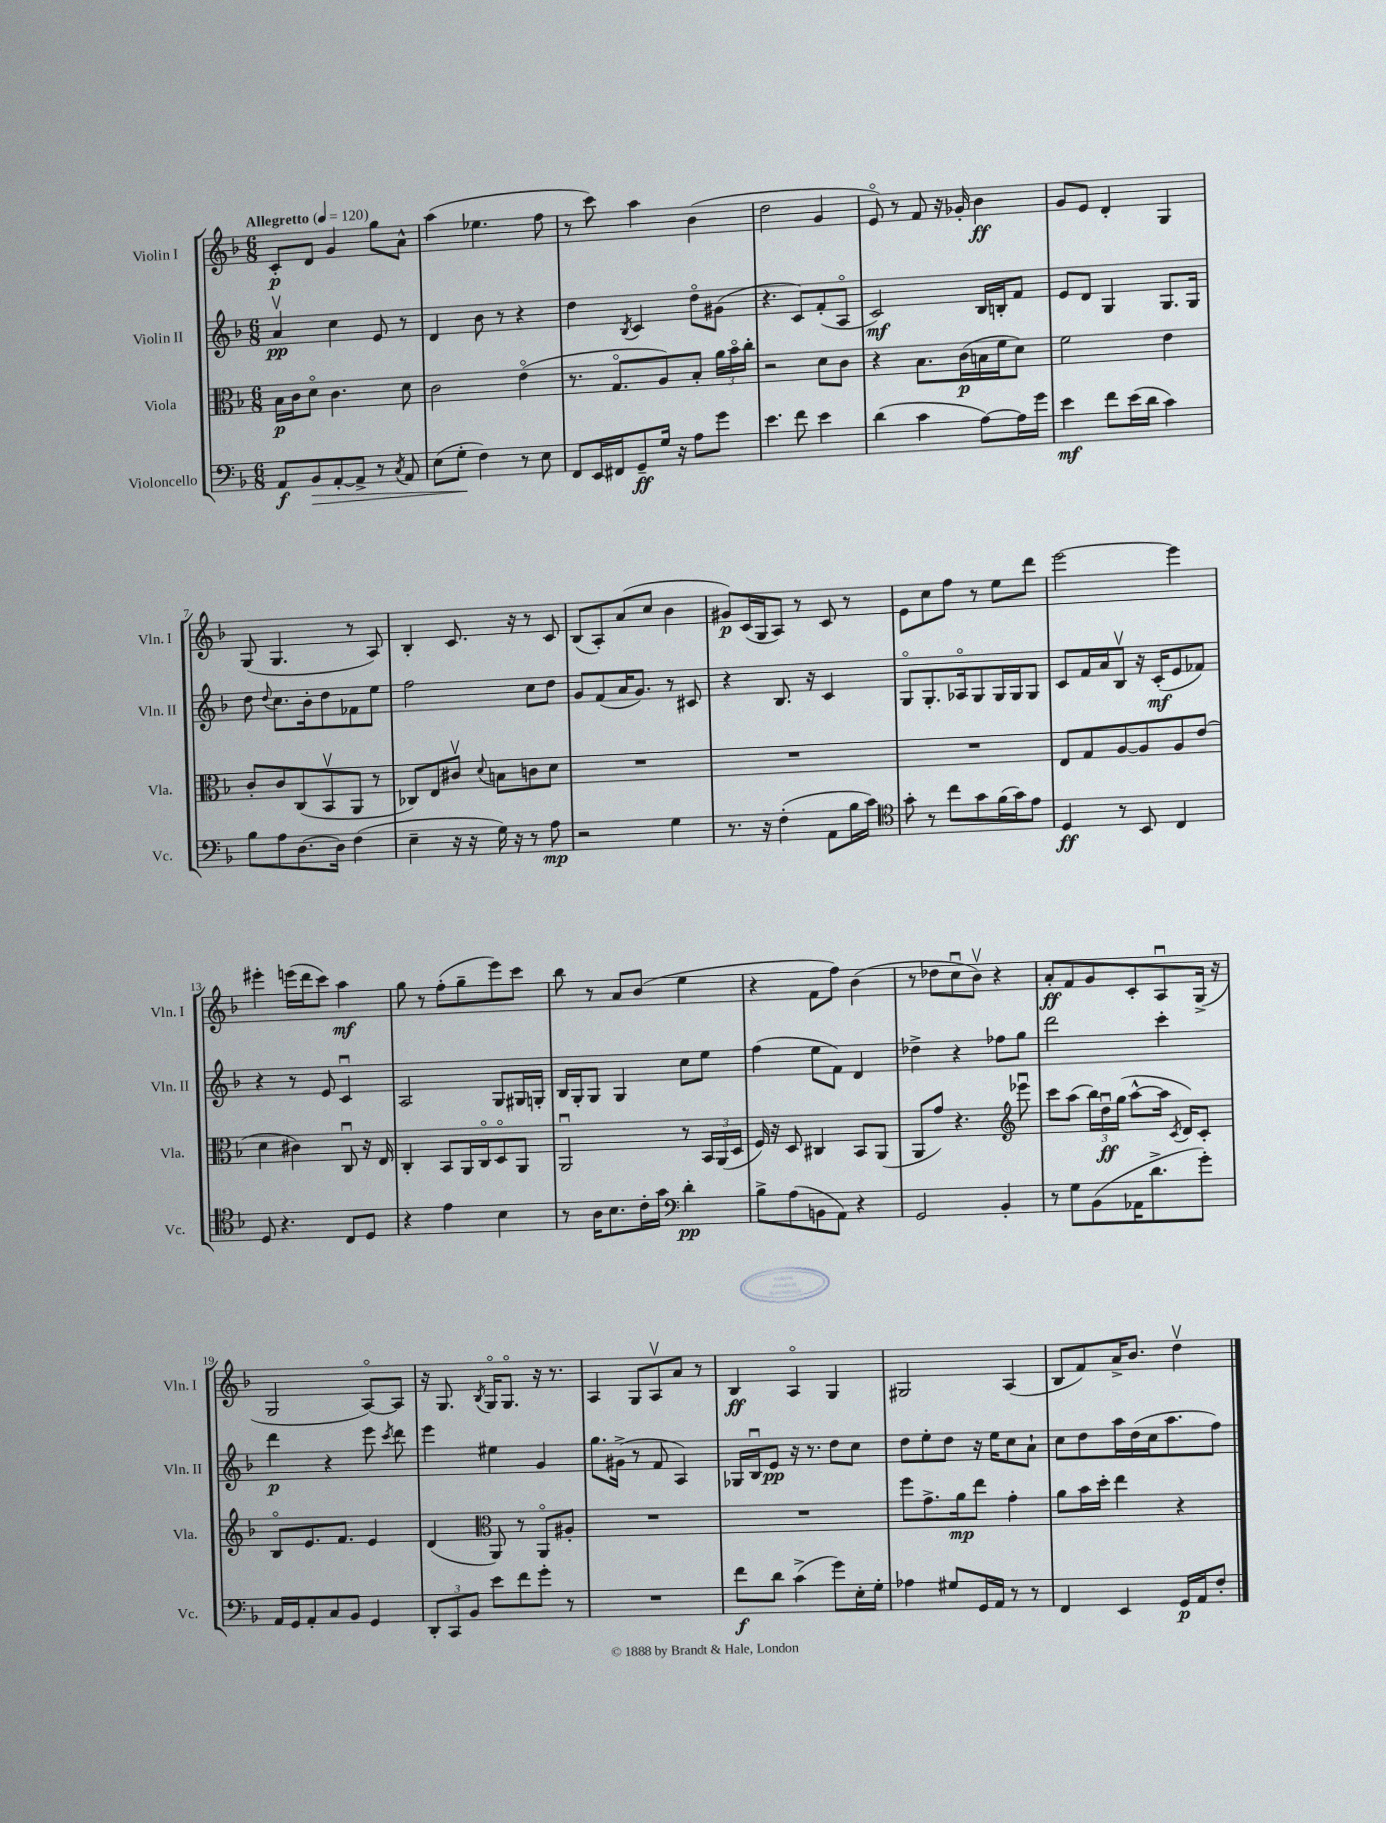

**kern	**kern	**kern	**kern
*staff4	*staff3	*staff2	*staff1
*clefF4	*clefC3	*clefG2	*clefG2
*k[b-]	*k[b-]	*k[b-]	*k[b-]
*M6/8	*M6/8	*M6/8	*M6/8
*MM120	*MM120	*MM120	*MM120
8AA/L	16B-\LL	4av/	8c'/L
.	16c\J	.	.
8BB-/	8do\J	.	8d/J
[8AA'/	4.c\	4cc\	4g/
8AA^/]J	.	.	.
8r	.	8e/	8gg\L
8qC/	.	.	.
8AA/	8d\	8r	8a^^\J
=	=	=	=
(8E\L	2c\	4d/	(4aa\
8G'\J	.	.	.
4F\)	.	8b-\	4.ee-\
.	.	8r	.
8r	(4eo\	4r	.
8E\	.	.	8ff\
=	=	=	=
8FF/L	8.r	4dd\	8r
16EE/L	.	.	8ccc\)
16FF#/J	8.Go/L	.	.
.	.	8qB-/	.
8GG~/	.	4c/	4aa\
16G/Jk	8A/)	.	.
16r	.	.	.
8A\L	8B-'/J	8ddo\L	(4b-\
8g\J	24a\LL	(8g#\J	.
.	24b-o\	.	.
.	24cc'\JJ	.	.
=	=	=	=
4.e\	2r	4.r	2dd\
8f\	.	8c/L)	.
4e\	8d\L	(8f'/	4g/
.	8c\J	8Ao/J	.
=	=	=	=
(4d\	4r	2c/)	8eo/)
.	.	.	8r
4c\	8.B-\L	.	8f/
.	.	.	16r
.	(16c\L	.	16g-'/
[8A\L)	16B\	16B-/LL	4b-\
.	16f\J	16B'/J	.
16A\]L	8d\J)	8f/J	.
16g\JJ	.	.	.
=	=	=	=
4e\	2f\	8e/L	8g/L
.	.	8d/J	8e/J
8f\L	.	4G/	4d'/
(16e\L	.	.	.
16d\JJ	.	.	.
4c\)	4e\	8.G/L	4G/
.	.	16G/Jk	.
=	=	=	=
8B-\L	8c'/L	8dd\	(8G/
.	.	8qqdd/	.
8A\	8c/	8.cc\L	4.G/
[8.D\	(8C/	.	.
.	.	16b-'\k	.
.	8BB-v/	8dd\	.
16D\]Jk	.	.	.
(4F\	8AA/J	8f-\	8r
.	8r	8ee\J	8A/)
=	=	=	=
4E~\	8C-/L)	2ff\	4B-'/
.	8E/	.	.
16r	8c#v/J	.	8.c/
16r	.	.	.
.	8qqd/	.	.
16G\)	8B\L	.	.
16r	.	.	16r
8r	8c\	8cc\L	8r
8A\	8d\J	8dd\J	8c/
=	=	=	=
2r	2.r	8g/L	(8B-/L
.	.	(8f/	8A'/)
.	.	16a/K	(8a/
.	.	8.g/J)	.
.	.	.	8cc/J
4G\	.	8r	4b-\
.	.	8c#/	.
=	=	=	=
8.r	2.r	4r	8g#/L)
.	.	.	(16c/L
16r	.	.	16G/J
(4F'\	.	8.B-/	8A/J)
.	.	.	8r
.	.	16r	.
8AA\L	.	4c/	8c/
16B-\L	.	.	8r
16c\JJ)	.	.	.
=	=	=	=
*clefC4	*	*	*
8g'\	2.r	8Go/L	8e\L
8r	.	8.G'/	8cc\
8cc\L	.	.	8ff\J
.	.	16A-o/k	.
8g\	.	8G/	8r
(16f\L	.	16G/L	8ee\L
16g\J)	.	16G/J	.
8e\J	.	8G/J	8ddd\J
=	=	=	=
4D/	8E/L	8c/L	[2eee\
.	8G/	16f/L	.
.	.	16a/J	.
8r	[8A/	8B-v/J	.
8BB-/	8A/]	16r	.
.	.	(16c'/LK	.
4C/	8A/	8e/	4eee\]
.	(8e/J	8f-/J)	.
=	=	=	=
8D/	4d\	4r	4eee#'\
4.r	.	.	.
.	4c#\)	8r	(16eee\LL
.	.	.	16ddd\J
.	.	8e/	8ccc\J)
8C/L	8Cu/	4cu/	4aa\
8D/J	16r	.	.
.	16E/	.	.
=	=	=	=
4r	4C'/	2A/	8gg\
.	.	.	8r
4e\	8BB-/L	.	(8ff'\L
.	16AA/L	.	8gg~\
.	16Co/J	.	.
4B-\	8Do/	8G/L	8eee\)
.	8AA/J	16G#/L	8ccc\J
.	.	16G'/JJ	.
=	=	=	=
8r	2AAu/	16B-/LL	8bb-\
.	.	16G'/J	.
16A\LK	.	8G/J	8r
8.B-\	.	.	.
.	.	4G/	8a/L
16c'\L	.	.	(8b-/J
16g\JJ	.	.	.
*clefF4	*	*	*
4d'\	8r	8cc\L	4ee\
.	24BB-/LL	8ee\J	.
.	(24AA/	.	.
.	24D/JJ	.	.
=	=	=	=
8B-^\L	16F/)	(4ff\	4r
.	16r	.	.
(8A\	8D/	.	.
8BB\	4C#/	8ee\L	8f\L
8AA\J)	.	8f\J)	8ff\J)
4r	8BB-/L	4d/	(4b-\
.	(8AA/J	.	.
=	=	=	=
2GG/	8AA/L	4dd-^\	8r
.	8g/J)	.	8dd-\L
.	4.r	4r	8ccu\
.	.	.	8b-v\J)
4BB-'/	.	8ff-\L	4r
*	*clefG2	*	*
.	8eee-u\	8gg\J	.
=	=	=	=
8r	8ccc\L	2ddd\	8a'/L
8G\L	(8aa\J	.	8f/
(8BB-\	24bb-\LL)	.	8g/
.	24ddu\	.	.
.	(24gg\JJ	.	.
16AA-\K	[8aa^^\L	.	8c'/
8.d^\	.	.	.
.	16aa\]Jk	4ccc'\	8Au/
.	8qc/	.	.
.	16d/LK)	.	.
8g'\J)	8c'/J	.	(16G^/Jk
.	.	.	16r
=	=	=	=
16AA/LL	8B-o/L	4ddd\	2G/
16GG/J	.	.	.
8AA'/	8.e/	.	.
8C/	.	4r	.
.	8.f/J	.	.
8BB-/J	.	.	.
4GG/	4e/	8eee\	[8Ao/L)
.	.	8qccc/	.
.	.	8ddd\	8A/]J
=	=	=	=
12DD'/L	(4d/	4eee\	16r
.	.	.	8.G/
12CC/	.	.	.
12BB-/J	.	.	.
*	*clefC3	*	*
.	.	.	8qB-/
8e\L	8AA/)	4ee#\	16Go/LK
.	.	.	8.Go/J
8f\	8r	.	.
8g'\J	8AAo/L	4g/	16r
.	.	.	8.r
8r	8A#'/J	.	.
=	=	=	=
2.r	2.r	8.gg\L	4A/
.	.	(16g#^\Jk	.
.	.	8r	8G/L
.	.	8f/	8Av/
.	.	4A/)	8a/J
.	.	.	8r
=	=	=	=
8f\L	2.r	16G-/LL	4B-/
.	.	16B-u/J	.
8d\J	.	8e/J	.
(4c^\	.	16r	4Ao/
.	.	8.r	.
8g\L)	.	8dd\L	4G/
16E'\L	.	8cc\J	.
16G'\JJ	.	.	.
=	=	=	=
4A-\	8ff\L	8dd\L	2G#/
.	8.g^\	8ee'\	.
8G#/L	.	8dd\J	.
.	16a\k	.	.
16GG/L	8ee\J	16r	.
16AA/JJ	.	16ee\LK	.
8r	4g'\	8cc\	(4A/
8r	.	8a`\J	.
=	=	=	=
4FF/	8a\L	8cc\L	8B-/L
.	16b-\L	8dd\	8f/)
.	16dd'\JJ	.	.
4EE/	4ee\	16aa\L	16a^/K
.	.	(16dd\	8.b-/J
.	.	16cc\J	.
.	.	8.aa\	.
16GG/LL	4r	.	4ddv\
16AA/J	.	.	.
8F'/J	.	8ff\J)	.
==	==	==	==
*-	*-	*-	*-
